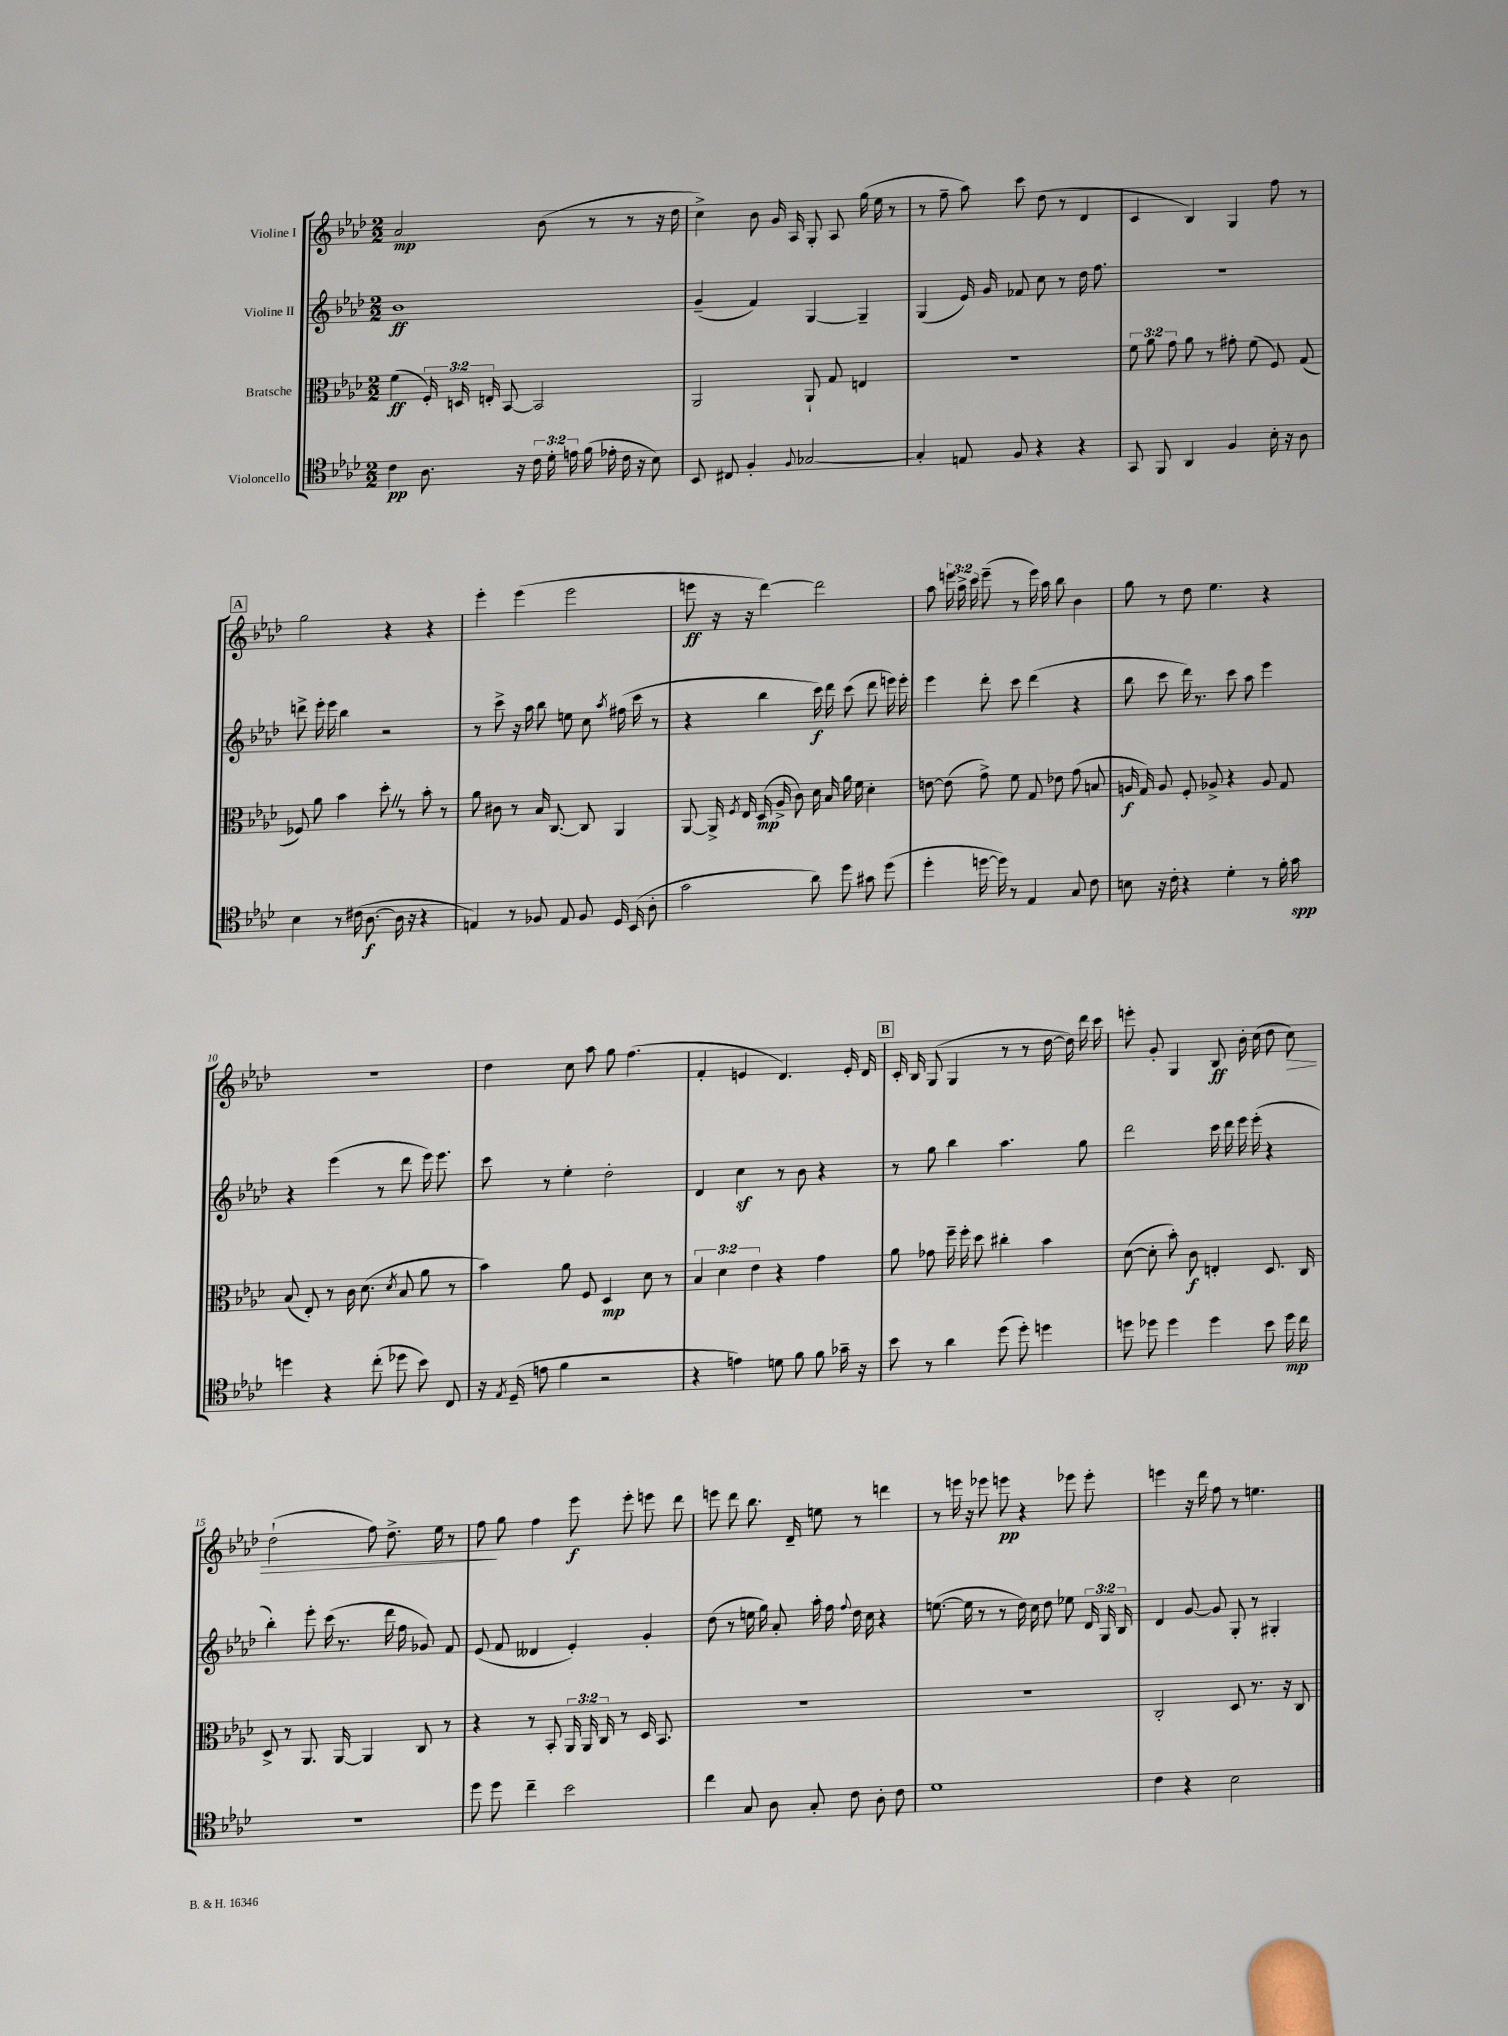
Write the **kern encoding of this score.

**kern	**dynam	**kern	**dynam	**kern	**dynam	**kern	**dynam
*part4	*part4	*part3	*part3	*part2	*part2	*part1	*part1
*staff4	*staff4	*staff3	*staff3	*staff2	*staff2	*staff1	*staff1
*I"Violoncello	*	*I"Bratsche	*	*I"Violine II	*	*I"Violine I	*
*clefC4	*	*clefC3	*	*clefG2	*	*clefG2	*
*k[b-e-a-d-]	*	*k[b-e-a-d-]	*	*k[b-e-a-d-]	*	*k[b-e-a-d-]	*
*M2/2	*	*M2/2	*	*M2/2	*	*M2/2	*
=1	=1	=1	=1	=1	=1	=1	=1
4c\	pp	(4f\	ff	1b-	ff	2a-/	mp
8.A-\	.	24F'/)	.	.	.	.	.
.	.	24Dn/	.	.	.	.	.
.	.	24En'/	.	.	.	.	.
.	.	[8BB-/	.	.	.	.	.
16r	.	.	.	.	.	.	.
24c\	.	2BB-/]	.	.	.	(8b-\	.
24d-'\	.	.	.	.	.	.	.
24en\	.	.	.	.	.	.	.
(16f\	.	.	.	.	.	8r	.
16e-X'\	.	.	.	.	.	.	.
16c\	.	.	.	.	.	8r	.
16r	.	.	.	.	.	.	.
8B-\)	.	.	.	.	.	16r	.
.	.	.	.	.	.	16dd-\	.
=2	=2	=2	=2	=2	=2	=2	=2
8BB-/	.	2AA-/	.	(4g~/	.	4cc^\)	.
8C#X/	.	.	.	.	.	.	.
4F'/	.	.	.	4f/)	.	8b-\	.
.	.	.	.	.	.	16g/	.
.	.	.	.	.	.	16A-/	.
8qqF/	.	.	.	.	.	.	.
[2G-X/	.	8AA-`/	.	[4G/	.	8G'/	.
.	.	8G/	.	.	.	8A-/	.
.	.	4En/	.	4G~/]	.	(16gg\	.
.	.	.	.	.	.	16ee-\	.
.	.	.	.	.	.	8r	.
=3	=3	=3	=3	=3	=3	=3	=3
4G-'/]	.	1r	.	(4G/	.	8r	.
.	.	.	.	.	.	8ff~\	.
8En/	.	.	.	16e-/)	.	8aa-\)	.
.	.	.	.	16g/	.	.	.
8F/	.	.	.	8f-X/	.	8ccc\	.
4r	.	.	.	8cc\	.	(8dd-\	.
.	.	.	.	8r	.	8r	.
4r	.	.	.	16dd-\	.	4d-/	.
.	.	.	.	8.ff\	.	.	.
=4	=4	=4	=4	=4	=4	=4	=4
8GG/	.	12f\	.	1r	.	4c/	.
.	.	12a-\	.	.	.	.	.
8FF/	.	.	.	.	.	.	.
.	.	12g\	.	.	.	.	.
4AA-/	.	8a-\	.	.	.	4B-/)	.
.	.	8r	.	.	.	.	.
4F/	.	8g#X'\	.	.	.	4G/	.
.	.	(8f\	.	.	.	.	.
16B-'\	.	8F/)	.	.	.	8ff\	.
16r	.	.	.	.	.	.	.
8A-\	.	(8G/	.	.	.	8r	.
!!LO:LB:g=z
!!LO:REH:place=s1:t=A
=5	=5	=5	=5	=5	=5	=5	=5
4B-\	.	8F-X/)	.	8dddn^\	.	2gg\	.
.	.	8a-\	.	16eee-'\	.	.	.
.	.	.	.	16eee-\	.	.	.
8r	.	4b-\	.	4bb-\	.	.	.
(16c#X\	.	.	.	.	.	.	.
[8.A-\	f	.	.	.	.	.	.
.	.	8dd-'Z\	.	2r	.	4r	.
16A-\]	.	8r	.	.	.	.	.
16r	.	.	.	.	.	.	.
4r	.	8b-'\	.	.	.	4r	.
.	.	8r	.	.	.	.	.
=6	=6	=6	=6	=6	=6	=6	=6
4En/)	.	8a-\	.	8r	.	4eee-'\	.
.	.	8c#X\	.	8ccc^\	.	.	.
8r	.	8r	.	16r	.	(4eee-\	.
.	.	.	.	16aa-\	.	.	.
8F-X/	.	16B-/	.	8bb-\	.	.	.
.	.	[8.C/	.	.	.	.	.
8E/	.	.	.	8een\	.	2eee-\	.
8F-/	.	8C/]	.	8cc\	.	.	.
.	.	.	.	8qaa-/	.	.	.
16D-/	.	4AA-/	.	(16ff#X\	.	.	.
(16BB-/	.	.	.	16ccc\	.	.	.
8A-'\	.	.	.	8r	.	.	.
=7	=7	=7	=7	=7	=7	=7	=7
2g\	.	[8AA-/	.	4r	.	8eeen\	ff
.	.	16AA-^/]	.	.	.	16r	.
.	.	8qF/	.	.	.	.	.
.	.	16E-/	.	.	.	16r	.
.	.	(16D-/	mp	4bb-\	.	[4ddd-\)	.
.	.	16A-^/	.	.	.	.	.
.	.	8c\)	.	.	.	.	.
8a-\)	.	16d-\	.	16ccc\)	f	2ddd-\]	.
.	.	16B-/	.	16ddd-\	.	.	.
8dd-\	.	16a-\	.	(8ccc\	.	.	.
.	.	16f\	.	.	.	.	.
8g#X\	.	4d-'\	.	8ddd-\	.	.	.
(8dd-\	.	.	.	16eeen\)	.	.	.
.	.	.	.	16eee'\	.	.	.
=8	=8	=8	=8	=8	=8	=8	=8
4dd-'\	.	[8en\	.	4eee-\	.	8aa-\	.
.	.	(8e\]	.	.	.	24eeen\	.
.	.	.	.	.	.	24aa-^\	.
.	.	.	.	.	.	24ccc\	.
[16ddn\	.	8g^\)	.	8ddd-'\	.	(8eee~\	.
16dd\])	.	.	.	.	.	.	.
8r	.	8f\	.	8ccc\	.	8r	.
4E-/	.	8G/	.	(4ddd-\	.	16eee\)	.
.	.	.	.	.	.	16aa-\	.
.	.	8e-X\	.	.	.	8bb-\	.
8G/	.	(8g\	.	4r	.	4b-\	.
8c\	.	8Bn/	.	.	.	.	.
=9	=9	=9	=9	=9	=9	=9	=9
8Bn\	.	16An/	f	8bb-\	.	8gg\	.
.	.	16G/)	.	.	.	.	.
16r	.	8A/	.	8ccc\	.	8r	.
16c'\	.	.	.	.	.	.	.
4r	.	8F'/	.	16ddd-\)	.	8dd-\	.
.	.	.	.	8.r	.	.	.
.	.	8A-X^/	.	.	.	4.ee-\	.
4d-'\	.	4r	.	8ccc\	.	.	.
.	.	.	.	8aa-\	.	.	.
8r	.	8A-/	.	4eee-\	.	4r	.
16f'\	.	8G/	.	.	.	.	.
16g\	spp	.	.	.	.	.	.
!!LO:LB:g=z
=10	=10	=10	=10	=10	=10	=10	=10
4ddn\	.	(8B-/	.	4r	.	1r	.
.	.	8E-'/)	.	.	.	.	.
4r	.	8r	.	(4eee-\	.	.	.
.	.	16c\	.	.	.	.	.
.	.	(8.d-\	.	.	.	.	.
(8cc'\	.	.	.	8r	.	.	.
.	.	8qd-/	.	.	.	.	.
8dd-X\	.	8B-/	.	8ddd-\	.	.	.
8b-\)	.	8a-\	.	16eee-\)	.	.	.
.	.	.	.	8.eee-\	.	.	.
8C/	.	8r	.	.	.	.	.
=11	=11	=11	=11	=11	=11	=11	=11
16r	.	4b-\)	.	8ccc\	.	4dd-\	.
8qE-/	.	.	.	.	.	.	.
(16D-~/	.	.	.	.	.	.	.
8en\	.	.	.	8r	.	.	.
4f\	.	8a-\	.	4ee-'\	.	8cc\	.
.	.	8F/	.	.	.	8aa-\	.
2r	.	4D-/	mp	2dd-'\	.	8gg\	.
.	.	.	.	.	.	(4.ff\	.
.	.	8d-\	.	.	.	.	.
.	.	8r	.	.	.	.	.
=12	=12	=12	=12	=12	=12	=12	=12
4r	.	6B-/	.	4d-/	.	4f'/	.
.	.	6d-\	.	.	.	.	.
4en\)	.	.	.	4ccz\	.	4en/	.
.	.	6e-\	.	.	.	.	.
8dn\	.	4r	.	8r	.	4.d-/)	.
8f\	.	.	.	8b-\	.	.	.
8f\	.	4g\	.	4r	.	.	.
16g-X~\	.	.	.	.	.	16e'/	.
16r	.	.	.	.	.	16d-/	.
!!LO:REH:place=s1:t=B
=13	=13	=13	=13	=13	=13	=13	=13
8b-\	.	8a-\	.	8r	.	16c'/	.
.	.	.	.	.	.	16B-/	.
8r	.	8g-X\	.	8gg\	.	(8G/	.
4a-\	.	16ff~\	.	4bb-\	.	4G/	.
.	.	16ff'\	.	.	.	.	.
.	.	8dd-\	.	.	.	.	.
(8dd-\	.	4cc#X'\	.	4.aa-\	.	8r	.
8dd-'\)	.	.	.	.	.	8r	.
4ddn\	.	4b-\	.	.	.	[16dd-\	.
.	.	.	.	.	.	16dd-\])	.
.	.	.	.	8gg\	.	16ddd-\	.
.	.	.	.	.	.	16ccc\	.
=14	=14	=14	=14	=14	=14	=14	=14
8ddn\	.	([8d-\	.	2ddd-\	.	8eeen'\	.
8dd-X\	.	8d-'\]	.	.	.	8g'/	.
4dd-\	.	8b-'\)	.	.	.	4G/	.
.	.	8c\	f	.	.	.	.
4dd-\	.	4En'/	.	16ccc\	.	8B-/	ff
.	.	.	.	16ddd-\	.	.	.
.	.	.	.	16eee-\	.	16b-'\	.
.	.	.	.	(16eee-'\	.	(16cc\	.
8b-\	.	8.D-/	.	4r	.	8dd-\	.
!	!	!	!	!	!	!	!LO:HP:b
16dd-\	mp	.	.	.	.	8cc\)	>
16cc\	.	16C/	.	.	.	.	.
!!LO:LB:g=z
=15	=15	=15	=15	=15	=15	=15	=15
1r	.	8D-^/	.	4bb-'\)	.	(2dd-`\	.
.	.	8r	.	.	.	.	.
.	.	8.AA-/	.	8eee-'\	.	.	.
.	.	.	.	(16ccc\	.	.	.
.	.	[16AA-/	.	8.r	.	.	.
.	.	4AA-/]	.	.	.	8ff\)	.
.	.	.	.	16ddd-\	.	8.dd-^\	.
.	.	.	.	16ff\	.	.	.
.	.	8C/	.	8g-X/)	.	.	.
.	.	.	.	.	.	16ee-\	.
.	.	8r	.	8f/	.	8r	.
=16	=16	=16	=16	=16	=16	=16	=16
8dd-\	.	4r	.	(8e-/	.	8ff\	.
8dd-\	.	.	.	8f/	.	8gg\	]
4cc~\	.	8r	.	4d--X/	.	4ff\	.
.	.	8BB-'/	.	.	.	.	.
2b-\	.	24AA-/	.	4e-'/)	.	8eee-\	f
.	.	24AA-/	.	.	.	.	.
.	.	24C/	.	.	.	.	.
.	.	8r	.	.	.	8eee-'\	.
.	.	16D-/	.	4g'/	.	8eeen\	.
.	.	8.BB-/	.	.	.	.	.
.	.	.	.	.	.	8ddd-\	.
=17	=17	=17	=17	=17	=17	=17	=17
4cc\	.	1r	.	(8dd-\	.	8eeen\	.
.	.	.	.	8r	.	8ddd-\	.
8G/	.	.	.	16een\	.	8.bb-\	.
.	.	.	.	16gg\)	.	.	.
8A-\	.	.	.	8a-'/	.	.	.
.	.	.	.	.	.	16d-~/	.
8G'/	.	.	.	16aa-'\	.	8een\	.
.	.	.	.	16ff\	.	.	.
.	.	.	.	8qqff/	.	.	.
8c\	.	.	.	16dd-\	.	8r	.
.	.	.	.	16cc\	.	.	.
8A-'\	.	.	.	4r	.	4dddn\	.
8c\	.	.	.	.	.	.	.
=18	=18	=18	=18	=18	=18	=18	=18
1d-	.	1r	.	([8.een\	.	8r	.
.	.	.	.	.	.	16eeen\	.
.	.	.	.	16ee\]	.	16r	.
.	.	.	.	8r	.	8eee-X\	.
.	.	.	.	8r	.	8eeen\	pp
.	.	.	.	16dd-\)	.	4r	.
.	.	.	.	16cc\	.	.	.
.	.	.	.	8dd-\	.	.	.
.	.	.	.	8ee-X\	.	8eee-X\	.
.	.	.	.	24d-/	.	8eee-'\	.
.	.	.	.	24G/	.	.	.
.	.	.	.	24B-/	.	.	.
=19	=19	=19	=19	=19	=19	=19	=19
4c\	.	2C'/	.	4d-/	.	4eeen\	.
4r	.	.	.	[8g/	.	16r	.
.	.	.	.	.	.	16ddd-\	.
.	.	.	.	8g/]	.	8ff\	.
2B-\	.	8D-/	.	8G'/	.	8r	.
.	.	8.r	.	8r	.	4.een\	.
.	.	.	.	4G#X'/	.	.	.
.	.	16r	.	.	.	.	.
.	.	8C/	.	.	.	.	.
==	==	==	==	==	==	==	==
*-	*-	*-	*-	*-	*-	*-	*-
